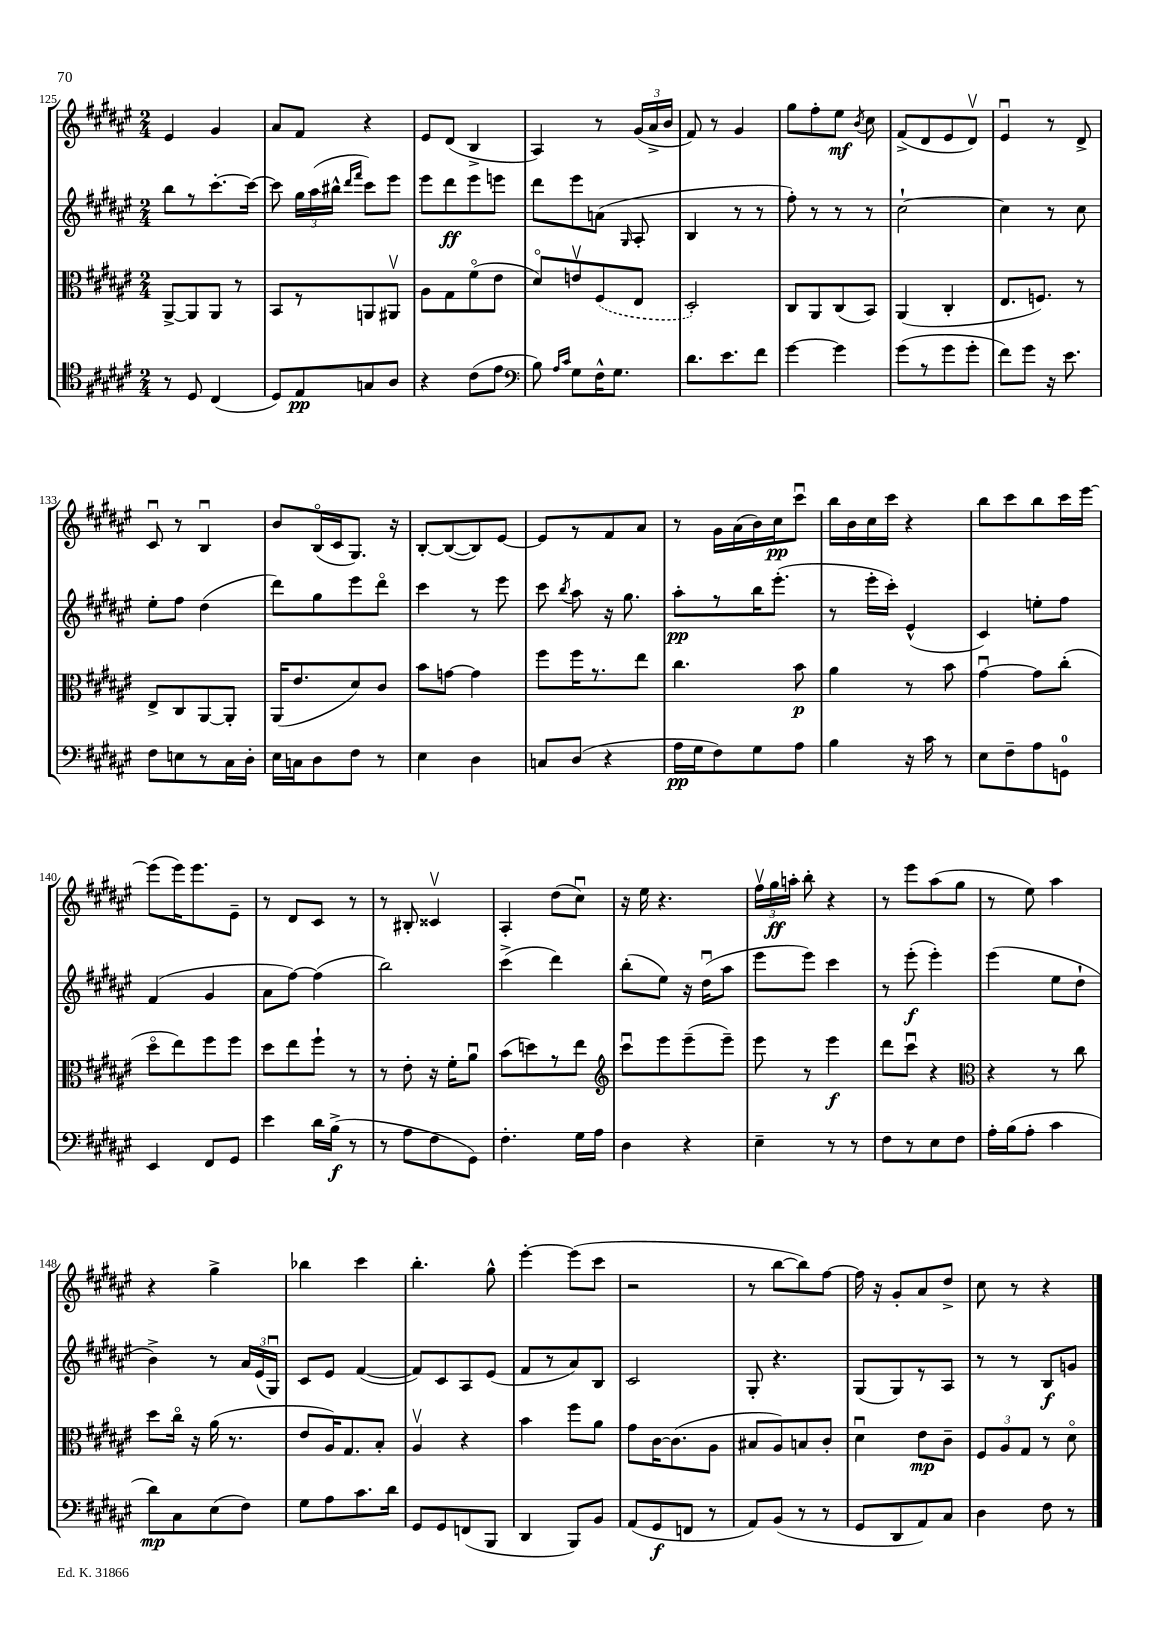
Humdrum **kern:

**kern	**kern	**kern	**kern
*staff4	*staff3	*staff2	*staff1
*clefC4	*clefC3	*clefG2	*clefG2
*k[f#c#g#d#a#e#]	*k[f#c#g#d#a#e#]	*k[f#c#g#d#a#e#]	*k[f#c#g#d#a#e#]
*M2/4	*M2/4	*M2/4	*M2/4
8r	[8AA#^	8bb	4e#
8D#	8AA#]	8r	.
(4C#	8AA#	[8.ccc#'	4g#
.	8r	.	.
.	.	16ccc#_	.
=	=	=	=
8D#)	8BB	8ccc#]	8a#
8E#	8r	24gg#	8f#
.	.	(24aa#	.
.	.	24bb#^^	.
.	.	16qqddd#	.
.	.	16qqfff#	.
8G	8AA	8ccc#)	4r
8A#	8AA#v	8eee#	.
=	=	=	=
4r	8A#	8eee#	8e#
.	8G#	8ddd#	(8d#
(8c#	(8f#o	8eee#	4B^
8e#	8e#	8eee	.
=	=	=	=
*clefF4	*	*	*
8B)	8d#o)	8ddd#	4A#)
16qqA#	.	.	.
16qqc#	.	.	.
8G#	8ev	8eee#	.
16F#^^	(8F#	(8a	8r
8.G#	.	.	.
.	.	16qqG#	.
.	8E#	8A#'	(24g#
.	.	.	24a#^
.	.	.	24b
=	=	=	=
8.d#	2D#')	4B	8f#)
.	.	.	8r
8.e#	.	.	.
.	.	8r	4g#
8f#	.	8r	.
=	=	=	=
[4g#	8C#	8ff#')	8gg#
.	8AA#	8r	8ff#'
4g#]	(8C#	8r	8ee#
.	.	.	8qb
.	8BB)	8r	8cc#
=	=	=	=
(8g#	(4AA#	[2cc#`	(8f#^
8r	.	.	8d#
8g#	4C#'	.	8e#
8g#'	.	.	8d#v)
=	=	=	=
8f#)	8.E#	4cc#]	4e#u
8g#	.	.	.
.	8.F)	.	.
16r	.	8r	8r
8.e#	.	.	.
.	8r	8cc#	8d#^
=	=	=	=
8F#	8E#^	8ee#'	8c#u
8E	8C#	8ff#	8r
8r	[8AA#	(4dd#	4Bu
16C#	8AA#']	.	.
16D#'	.	.	.
=	=	=	=
16E#	(16AA#	8ddd#)	8b
16C	8.e#	.	.
8D#	.	8gg#	(16Bo
.	.	.	16c#
8F#	8d#)	8eee#	8.G#)
8r	8c#	8ddd#o	.
.	.	.	16r
=	=	=	=
4E#	8b	4ccc#	[8B'
.	[8g	.	(8B_
4D#	4g]	8r	8B])
.	.	8eee#	[8e#
=	=	=	=
8C	8ff#	8ccc#	8e#]
.	.	8qbb	.
(8D#	16ff#	8aa#	8r
.	8.r	.	.
4r	.	16r	8f#
.	.	8.gg#	.
.	8ee#	.	8a#
=	=	=	=
16A#	4.cc#	8aa#'	8r
16G#	.	.	.
8F#)	.	8r	16g#
.	.	.	(16a#
8G#	.	16bb	16b)
.	.	(8.eee#'	16cc#
8A#	8b	.	8ccc#u
=	=	=	=
4B	4a#	8r	16bb
.	.	.	16b
.	.	16eee#'	16cc#
.	.	16ccc#')	16ccc#
16r	8r	(4e#^^	4r
16c#	.	.	.
8r	8b	.	.
=	=	=	=
8E#	[4g#u	4c#)	8bb
8F#~	.	.	8ccc#
8A#	8g#]	8ee'	8bb
8GG	(8cc#'	8ff#	16ccc#
.	.	.	[16eee#
=	=	=	=
4EE#	8dd#o	(4f#	(8eee#]
.	8ee#)	.	16eee#)
.	.	.	8.eee#
8FF#	8ff#	4g#	.
8GG#	8ff#	.	8e#~
=	=	=	=
4e#	8dd#	8a#	8r
.	8ee#	[8ff#)	8d#
16d#	8ff#`	(4ff#]	8c#
(16B^	.	.	.
8r	8r	.	8r
=	=	=	=
8r	8r	2bb)	8r
8A#	8e#'	.	8B#'
8F#	16r	.	4c##v
.	16f#'	.	.
8GG#)	8a#u	.	.
=	=	=	=
4.F#'	(8b	(4ccc#^	4A#'
.	8dd)	.	.
.	8r	4ddd#)	(8dd#
16G#	8ee#	.	8cc#u)
16A#	.	.	.
=	=	=	=
*	*clefG2	*	*
4D#	8ccc#u	(8bb'	16r
.	.	.	16ee#
.	8eee#	8ee#)	4.r
4r	(8eee#~	16r	.
.	.	(16dd#u	.
.	8eee#~)	8aa#	.
=	=	=	=
4E#~	8eee#	8eee#	24ff#v
.	.	.	24gg#
.	.	.	24aa'
.	8r	8eee#)	8bb'
8r	4eee#	4ccc#	4r
8r	.	.	.
=	=	=	=
8F#	8ddd#	8r	8r
8r	8ccc#u	(8eee#'	8eee#
8E#	4r	4eee#')	(8aa#
8F#	.	.	8gg#
=	=	=	=
*	*clefC3	*	*
16A#'	4r	(4eee#	8r
(16B	.	.	.
8A#'	.	.	8ee#)
4c#	8r	8ee#	4aa#
.	8cc#	8dd#`	.
=	=	=	=
8d#)	8dd#	4b^)	4r
8C#	16cc#o	.	.
.	16r	.	.
(8E#	(16a#	8r	4gg#^
.	8.r	.	.
8F#)	.	24a#	.
.	.	(24e#	.
.	.	24G#u)	.
=	=	=	=
8G#	8e#	8c#	4bb-
8A#	16A#)	8e#	.
.	8.G#	.	.
8.c#	.	([4f#	4ccc#
.	8B'	.	.
16d#	.	.	.
=	=	=	=
8GG#	4A#v	8f#])	4.bb'
8GG#	.	8c#	.
(8FF	4r	8A#	.
8BBB	.	(8e#	8gg#^^
=	=	=	=
4DD#	4b	8f#	[4eee#'
.	.	8r	.
8BBB)	8ff#	8a#)	(8eee#]
8BB	8a#	8B	8ccc#
=	=	=	=
(8AA#	8g#	2c#	2r
8GG#	[16c#	.	.
.	(8.c#]	.	.
8FF	.	.	.
8r	8A#	.	.
=	=	=	=
8AA#)	8B#	8G#'	8r
(8BB	8A#)	4.r	[8bb
8r	8B	.	8bb])
8r	8c#'	.	[8ff#
=	=	=	=
8GG#	4d#u	(8G#	16ff#]
.	.	.	16r
8DD#	.	8G#)	8g#'
8AA#)	8e#	8r	8a#
8C#	8c#~	8A#	8dd#^
=	=	=	=
4D#	12F#	8r	8cc#
.	12A#	.	.
.	.	8r	8r
.	12G#	.	.
8F#	8r	8B	4r
8r	8d#o	8g	.
==	==	==	==
*-	*-	*-	*-
